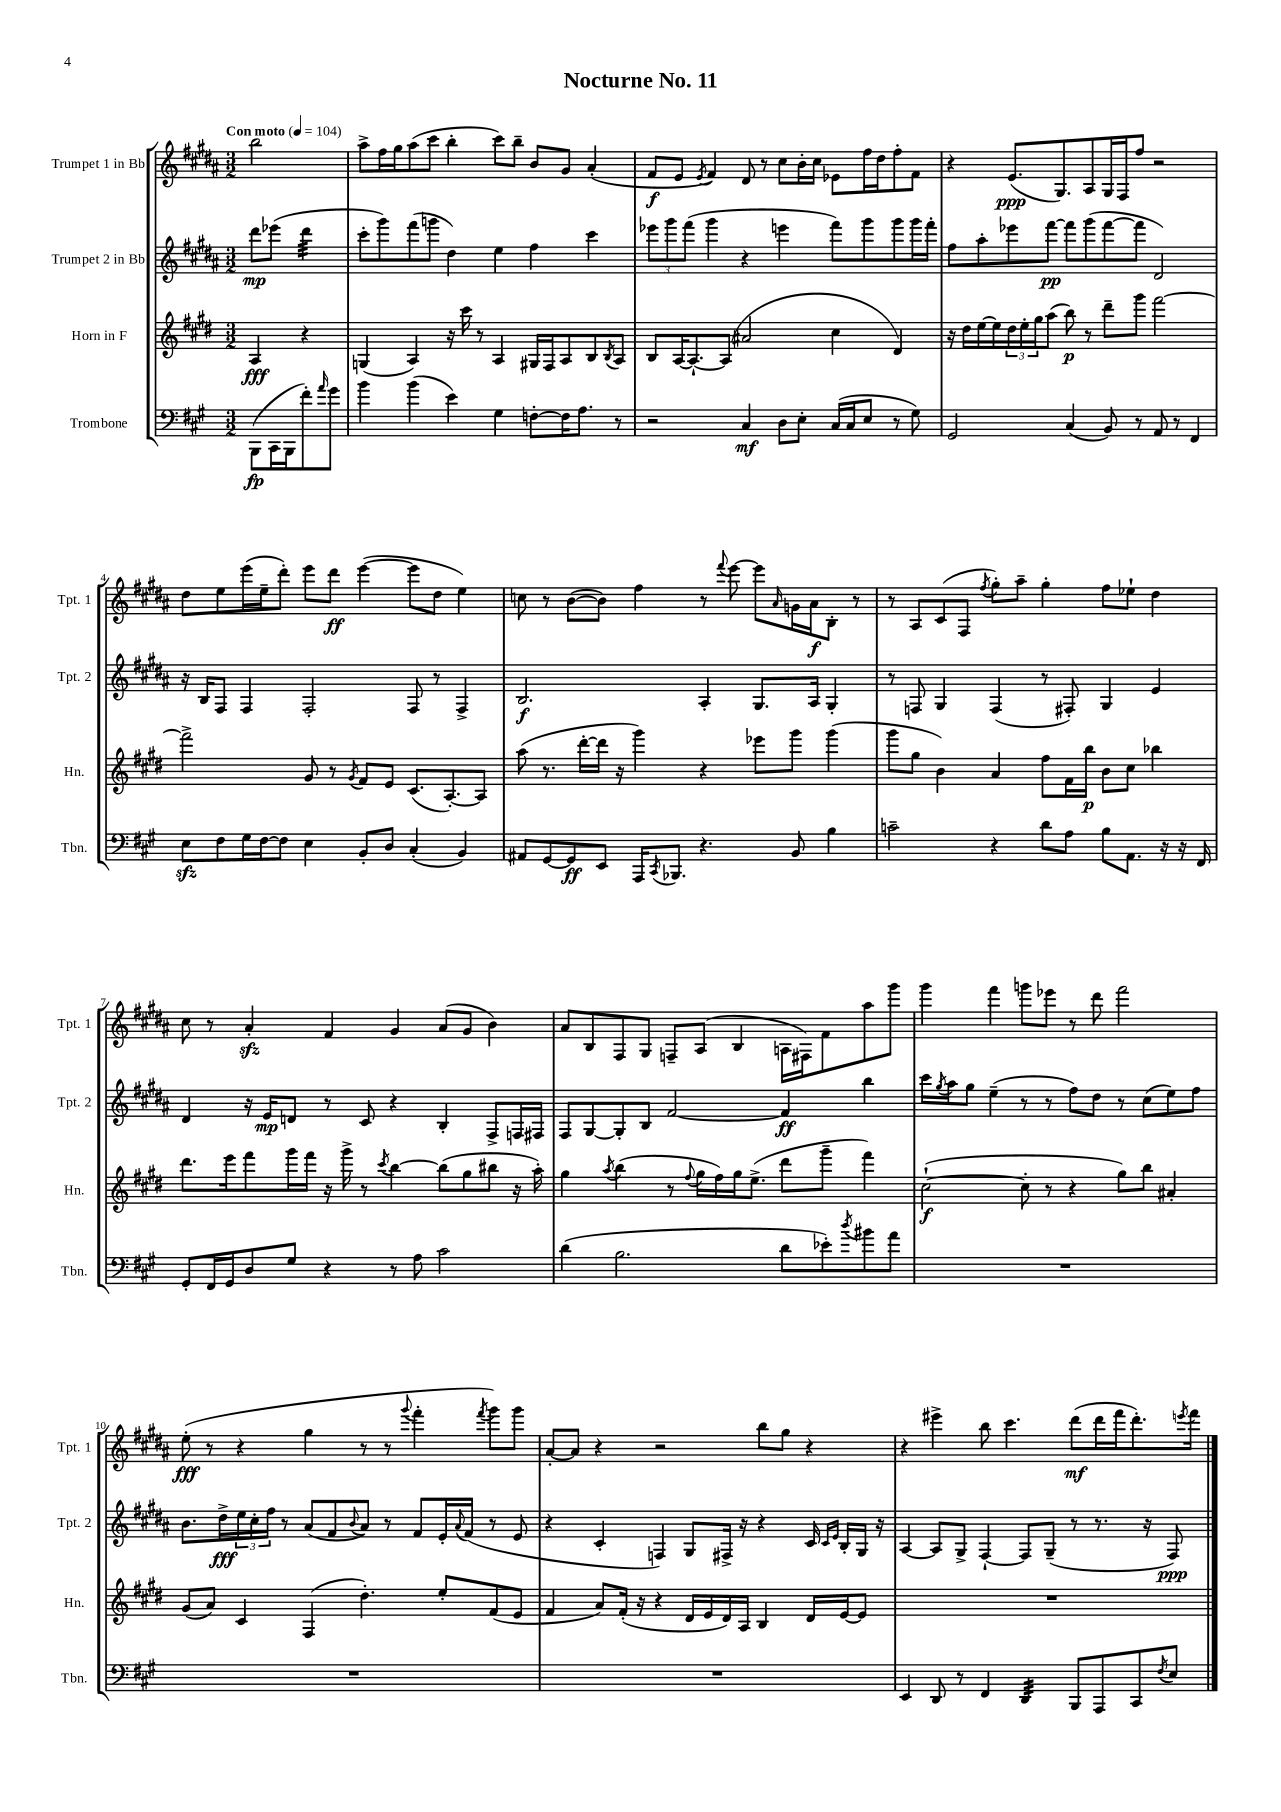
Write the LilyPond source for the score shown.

\header { title = "Nocturne No. 11" }
<<
\new StaffGroup <<
\new Staff = "s0" \with { instrumentName = "Trumpet 1 in Bb" shortInstrumentName = "Tpt. 1" } {
    \clef treble \key b \major \numericTimeSignature \time 3/2 \partial 2 \tempo "Con moto" 4 = 104
    b''2 |
    ais''8-> fis''16 gis''16 ais''8( cis'''8 b''4-. cis'''8) b''8-- b'8 gis'8 ais'4-.( |
    fis'8\f e'8 \acciaccatura { e'8 } fis'4) dis'8 r8 cis''8 b'16-. cis''16 ees'8 fis''16 dis''16 fis''8-. fis'8 |
    r4 e'8.\ppp( gis8.) ais8 gis16 fis16 fis''8 r2 |
    dis''8 e''8 e'''16( e''16-- dis'''8-.) e'''8 dis'''8\ff e'''4~( e'''8 dis''8 e''4) |
    c''8 r8 b'8~( b'8) fis''4 r8 \appoggiatura { fis'''8 } e'''8~ e'''8 \grace { ais'16 } g'16 ais'16\f b8-. r8 |
    r8 ais8 cis'8( fis8 \acciaccatura { fis''8 } gis''8-.) ais''8-- gis''4-. fis''8 ees''8-! dis''4 |
    cis''8 r8 ais'4-.\sfz fis'4 gis'4 ais'8( gis'8 b'4) |
    ais'8 b8 fis8 gis8 f8-- ais8( b4 a16 fis16) fis'8 ais''8 gis'''8 |
    gis'''4 fis'''4 g'''8 ees'''8 r8 dis'''8 fis'''2 |
    e''8-.\fff( r8 r4 gis''4 r8 r8 \appoggiatura { gis'''8 } fis'''4-. \acciaccatura { fis'''8 } gis'''8) gis'''8 |
    ais'8~-. ais'8 r4 r2 b''8 gis''8 r4 |
    r4 eis'''4-> b''8 cis'''4. dis'''8\mf( dis'''16 fis'''16 dis'''8.-.) \acciaccatura { e'''8 } fis'''16 \bar "|." |
}
\new Staff = "s1" \with { instrumentName = "Trumpet 2 in Bb" shortInstrumentName = "Tpt. 2" } {
    \clef treble \key b \major \numericTimeSignature \time 3/2 \partial 2
    dis'''8\mp ees'''8( dis'''4:32 |
    cis'''8-. gis'''8) fis'''8( g'''8 dis''4) e''4 fis''4 cis'''4 |
    \tuplet 3/2 { ees'''8 gis'''8 fis'''8( } gis'''4 r4 e'''4 fis'''8) gis'''8 gis'''8 gis'''16 fis'''16-. |
    fis''8 ais''8-. ees'''8 fis'''8~\pp fis'''8 gis'''8( fis'''8~ fis'''8 dis'2) |
    r16 b16 fis8 fis4 fis2-. fis8 r8 fis4-> |
    b2.\f ais4-. gis8. ais16 gis4-. |
    r8 f8 gis4 f4( r8 fis8-.) gis4 e'4 |
    dis'4 r16 e'16\mp d'8 r8 cis'8 r4 b4-. fis8-> f16 fis16 |
    fis8 gis8~ gis8-. b8 fis'2~ fis'4\ff b''4 |
    cis'''16 \acciaccatura { gis''8 } ais''16 gis''8 e''4--( r8 r8 fis''8) dis''8 r8 cis''8( e''8) fis''8 |
    b'8. dis''16->\fff \tuplet 3/2 { e''16 cis''16-. fis''16 } r8 ais'8( fis'8 \appoggiatura { b'8 } ais'8) r8 fis'8 e'16-. \appoggiatura { ais'8 } fis'16( r8 e'8 |
    r4 cis'4-. f4) gis8 fis16-> r16 r4 cis'16 \grace { cis'16 e'16 } b16-. gis16 r16 |
    ais4~ ais8 gis8-> fis4~-! fis8 gis8--( r8 r8. r16 fis8\ppp) \bar "|." |
}
\new Staff = "s2" \with { instrumentName = "Horn in F" shortInstrumentName = "Hn." } {
    \clef treble \key e \major \numericTimeSignature \time 3/2 \partial 2
    a4\fff r4 |
    g4( a4) r16 cis'''16 r8 a4 gis16 fis16 a8 b8 \acciaccatura { b8 } a8 |
    b8 a16~ a8.~-! a8( ais'2 cis''4 dis'4) |
    r16 dis''16 e''16~ e''16 \tuplet 3/2 { dis''16 e''16-. gis''16 } a''8( b''8\p) r8 dis'''8-- gis'''8 fis'''2~ |
    fis'''2-> gis'8 r8 \acciaccatura { gis'8 } fis'8 e'8 cis'8.( a8.~-.) a8 |
    a''8( r8. dis'''16~-. dis'''16 r16 gis'''4) r4 ees'''8 gis'''8 gis'''4( |
    gis'''8 gis''8 b'4) a'4 fis''8 fis'16 b''16\p b'8 cis''8 bes''4 |
    dis'''8. e'''16 fis'''8 gis'''16 fis'''16 r16 gis'''16-> r8 \acciaccatura { cis'''8 } b''4~ b''8( gis''8 bis''8 r16 a''16-.) |
    gis''4 \acciaccatura { a''8 } b''4( r8 \appoggiatura { fis''8 } gis''16 fis''16) gis''16 e''8.->( dis'''8 gis'''8-- fis'''4) |
    cis''2~-!\f( cis''8-. r8 r4 gis''8) b''8 ais'4-. |
    gis'8( a'8) cis'4 fis4( dis''4.-.) e''8-. fis'8( e'8 |
    fis'4 a'8) fis'16-.( r16 r4 dis'16 e'16 dis'16) a16 b4 dis'16 e'16~ e'8 |
    R1. \bar "|." |
}
\new Staff = "s3" \with { instrumentName = "Trombone" shortInstrumentName = "Tbn." } {
    \clef bass \key a \major \numericTimeSignature \time 3/2 \partial 2
    b,,8\fp( cis,16 b,,16 fis'8-.) \grace { a'16 } gis'8 |
    b'4 b'4( e'4) gis4 f8~-. f16 a8. r8 |
    r2 cis4\mf d8 e8-. cis16( cis16 e8 r8 gis8) |
    gis,2 cis4( b,8) r8 a,8 r8 fis,4 |
    e8\sfz fis8 gis16 fis16~ fis8 e4 b,8-. d8 cis4-.( b,4) |
    ais,8 gis,8~ gis,8\ff e,8 a,,16 \acciaccatura { cis,8 } bes,,8. r4. b,8 b4 |
    c'2-- r4 d'8 a8 b8 a,8. r16 r16 fis,16 |
    gis,8-. fis,16 gis,16 d8 gis8 r4 r8 a8 cis'2 |
    d'4( b2. d'8 ees'8-.) \acciaccatura { d''8 } bis'8 a'8 |
    R1. |
    R1. |
    R1. |
    e,4 d,8 r8 fis,4 d,4:32 b,,8 a,,8 cis,8 \acciaccatura { fis8 } e8 \bar "|." |
}
>>
>>
